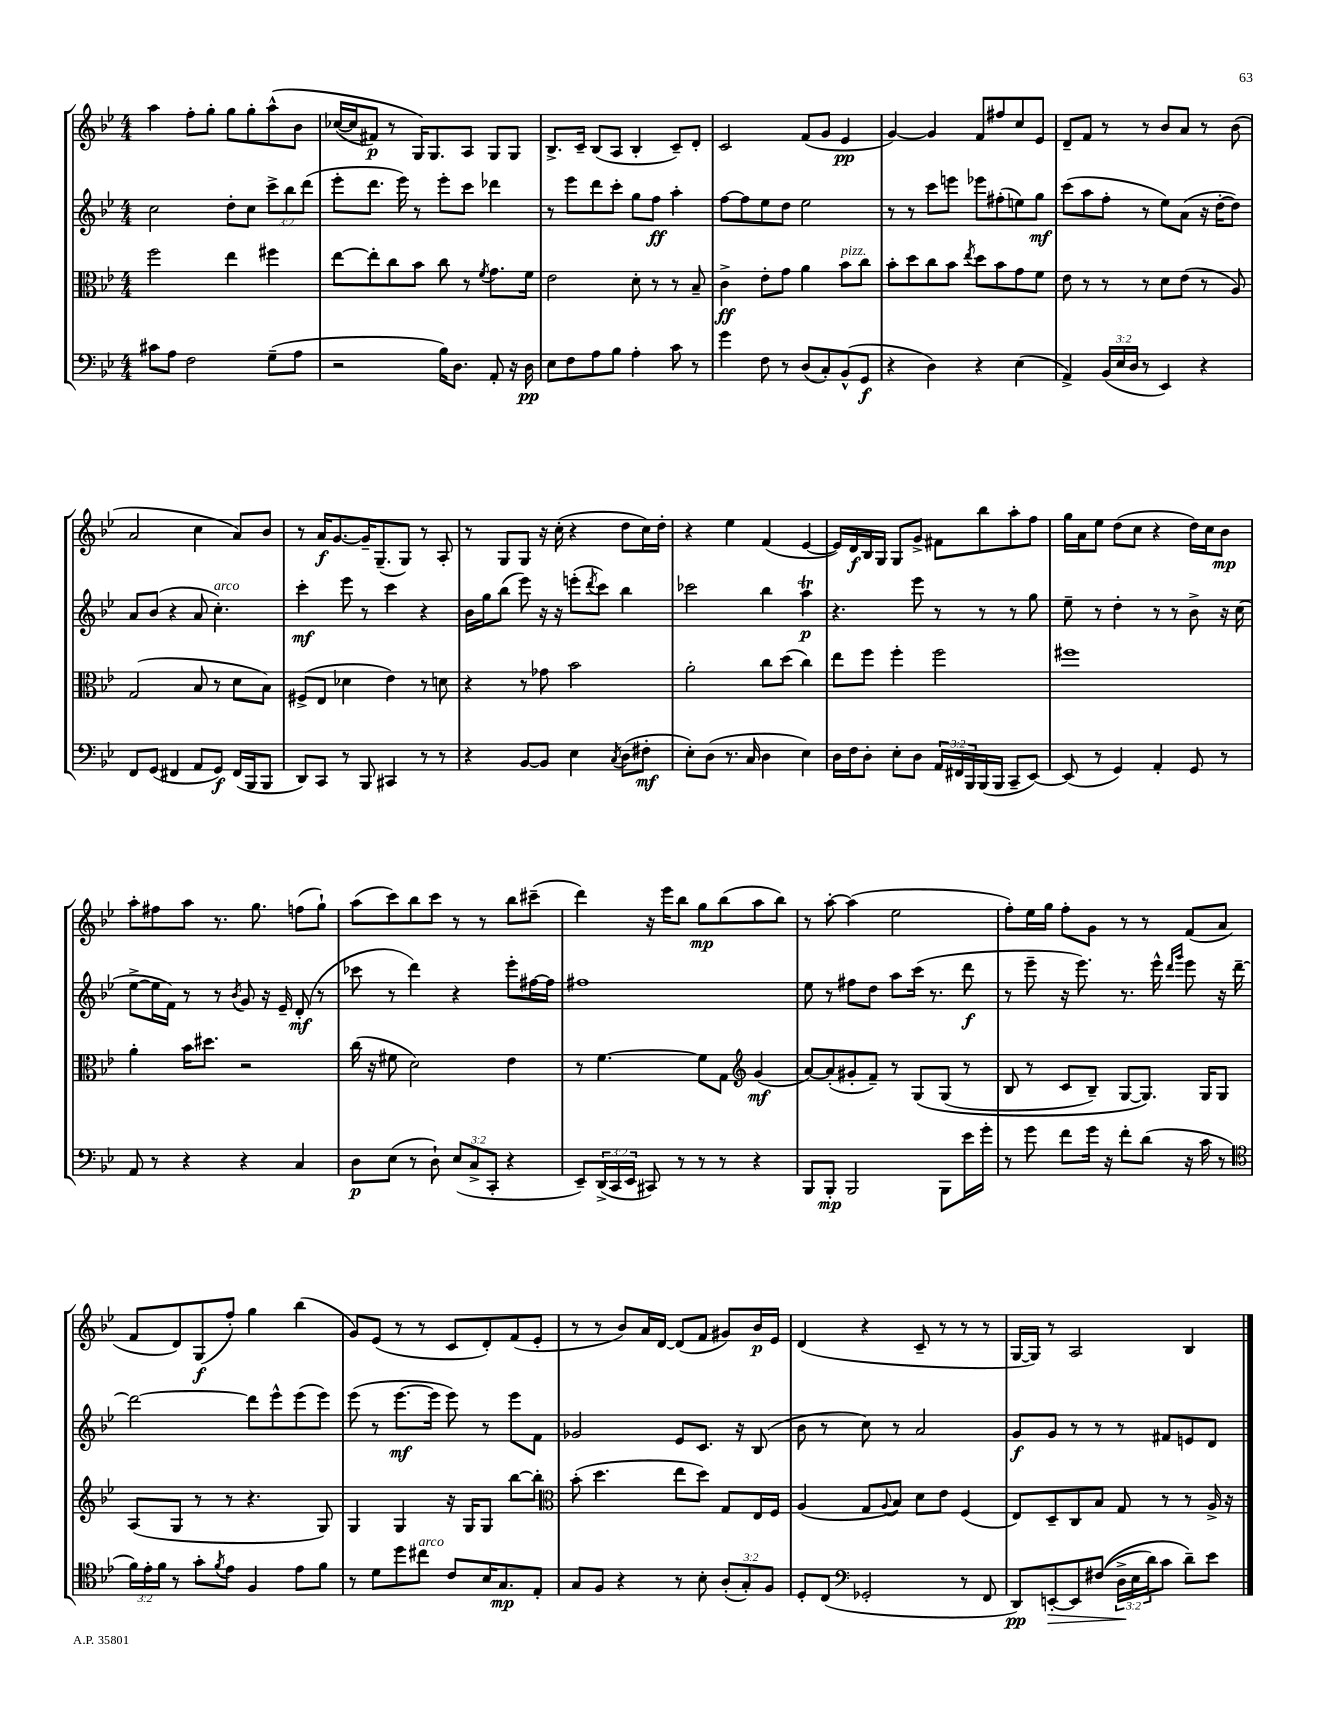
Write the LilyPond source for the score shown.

<<
\new StaffGroup <<
\new Staff = "s0" {
    \clef treble \key bes \major \numericTimeSignature \time 4/4
    a''4 f''8-. g''8-. g''8 g''8-. a''8-^\( bes'8 |
    ces''16~( ces''16 fis'8\p) r8 g16\) g8. a8 g8 g8 |
    bes8.-> c'16-- bes8( a8 bes4-. c'8--) d'8-. |
    c'2 f'8( g'8 ees'4\pp |
    g'4~) g'4 f'8 fis''8 c''8 ees'8 |
    d'8-- f'8 r8 r8 bes'8 a'8 r8 bes'8( |
    a'2 c''4 a'8) bes'8 |
    r8 a'16\f g'8.~ g'16-- g8.--( g8) r8 a8-. |
    r8 g8 g8 r16 c''16-.( r4 d''8 c''16) d''16-. |
    r4 ees''4 f'4( ees'4~ |
    ees'16) d'16\f bes16 g16 g8 g'8-> fis'8 bes''8 a''8-. f''8 |
    g''16 a'16 ees''8 d''8( c''8 r4 d''16) c''16 bes'8\mp |
    a''8-. fis''8 a''8 r8. g''8. f''8( g''8-!) |
    a''8( c'''8) bes''8 c'''8 r8 r8 bes''8 cis'''8--( |
    d'''4) r16 ees'''16 bes''8 g''8\mp bes''8( a''8 bes''8) |
    r8 a''8~-. a''4( ees''2 |
    f''8-.) ees''16 g''16 f''8-. g'8 r8 r8 f'8( a'8 |
    f'8 d'8) g8\f( f''8-.) g''4 bes''4( |
    g'8) ees'8( r8 r8 c'8 d'8-.) f'8( ees'8-. |
    r8 r8 bes'8) a'16 d'16~ d'8( f'8 gis'8) bes'16\p ees'16 |
    d'4( r4 c'8-- r8 r8 r8 |
    g16~ g16) r8 a2 bes4 \bar "|." |
}
\new Staff = "s1" {
    \clef treble \key bes \major \numericTimeSignature \time 4/4 \override Staff.TupletNumber.text = #tuplet-number::calc-fraction-text
    c''2 d''8-. c''8 \tuplet 3/2 { c'''8-> bes''8 d'''8( } |
    ees'''8-. d'''8. ees'''16) r8 ees'''8-. c'''8 des'''4 |
    r8 ees'''8 d'''8 c'''8-. g''8 f''8\ff a''4-. |
    f''8~ f''8 ees''8 d''8 ees''2 |
    r8 r8 c'''8 e'''8 ees'''8 fis''8-.( e''8) g''8\mf |
    c'''8( a''8 f''8-. r8 ees''8) a'8( r16 d''16~-. d''8) |
    a'8 bes'8( r4 a'8 c''4.-.^\markup { \italic "arco" }) |
    c'''4-.\mf ees'''8 r8 c'''4 r4 |
    bes'16 g''16 bes''8( ees'''8) r16 r16 e'''8-.( \acciaccatura { d'''8 } c'''8) bes''4 |
    ces'''2 bes''4 a''4\trill\p |
    r4. ees'''8 r8 r8 r8 g''8 |
    ees''8-- r8 d''4-. r8 r8 bes'8-> r16 c''16( |
    ees''8~-> ees''16 f'16) r8 r8 \acciaccatura { bes'8 } g'8 r16 ees'16-- d'8-.\mf( r8 |
    ces'''8 r8 d'''4) r4 ees'''8-. fis''16~ fis''16 |
    fis''1 |
    ees''8 r8 fis''8 d''8 a''8 c'''16( r8. d'''8\f |
    r8 ees'''8-- r16 ees'''8.) r8. ees'''16-^ \grace { d'''16 g'''16 } ees'''8 r16 d'''16~-- |
    d'''2~ d'''8 ees'''8-^ ees'''8( ees'''8) |
    ees'''8( r8 ees'''8.~\mf ees'''16 ees'''8) r8 ees'''8 f'8 |
    ges'2 ees'8 c'8. r16 bes8( |
    bes'8 r8 c''8) r8 a'2 |
    g'8\f g'8 r8 r8 r8 fis'8 e'8 d'8 \bar "|." |
}
\new Staff = "s2" {
    \clef alto \key bes \major \numericTimeSignature \time 4/4
    f''2 ees''4 fis''4 |
    ees''8~ ees''8-. c''8 bes'8 c''8 r8 \acciaccatura { f'8 } g'8. f'16 |
    ees'2 d'8-. r8 r8 bes8-- |
    c'4->\ff ees'8-. g'8 a'4 bes'8^\markup { \italic "pizz." } c''8 |
    bes'8-. d''8 c''8 bes'8 \acciaccatura { ees''8 } d''8 bes'8 g'8 f'8 |
    ees'8 r8 r8 r8 d'8 ees'8( r8 a8) |
    g2( bes8 r8 d'8 bes8) |
    fis8->( ees8 des'4 ees'4) r8 d'8 |
    r4 r8 ges'8 bes'2 |
    a'2-. c''8 d''8( c''4) |
    ees''8 f''8 f''4-. f''2 |
    fis''1 |
    a'4-. bes'16 dis''8. r2 |
    c''16( r16 fis'8 d'2) ees'4 |
    r8 f'4.~ f'8 g8 \clef treble g'4\mf( |
    a'8~) a'8-.( gis'8-. f'8--) r8 g8\( g8( r8 |
    bes8 r8 c'8 bes8--) g8~ g8.\) g16 g8 |
    a8( g8 r8 r8 r4. g8) |
    g4 g4 r16 g16 g8 bes''8~ bes''8-. |
    \clef alto bes'8-.( d''4. ees''8 d''8) g8 ees16 f16 |
    a4( g8 \appoggiatura { a8 } bes8) d'8 ees'8 f4( |
    ees8) d8-- c8 bes8 g8 r8 r8 a16-> r16 \bar "|." |
}
\new Staff = "s3" {
    \clef bass \key bes \major \numericTimeSignature \time 4/4 \override Staff.TupletNumber.text = #tuplet-number::calc-fraction-text
    cis'8 a8 f2 g8--( a8 |
    r2 bes16) d8. a,8-. r16 d16\pp |
    ees8 f8 a8 bes8 a4-. c'8 r8 |
    g'4 f8 r8 d8( c8-.) bes,8-^( g,8\f |
    r4 d4) r4 ees4( |
    a,4->) \tuplet 3/2 { bes,16( ees16 d16 } r8 ees,4) r4 |
    f,8 g,8( fis,4 a,8 g,8\f) fis,16( bes,,16 bes,,8 |
    d,8) c,8 r8 bes,,8 cis,4 r8 r8 |
    r4 bes,8~ bes,8 ees4 \acciaccatura { c8 } d8( fis8-.\mf |
    ees8-.) d8( r8. c16 d4 ees4) |
    d16 f16 d8-. ees8-. d8 \tuplet 3/2 { a,16 fis,16 bes,,16 } bes,,16( bes,,16 c,8-- ees,8~) |
    ees,8( r8 g,4) a,4-. g,8 r8 |
    a,8 r8 r4 r4 c4 |
    d8\p ees8( r8 d8-!) \tuplet 3/2 { ees8( c8-> c,8-. } r4 |
    ees,8--) \tuplet 3/2 { d,16->( c,16 ees,16 } cis,8) r8 r8 r8 r4 |
    bes,,8 bes,,8-.\mp bes,,2 bes,,8 ees'16 g'16-. |
    r8 g'8 f'8 g'16 r16 f'8-. d'8( r16 c'16 r8 |
    \clef tenor \tuplet 3/2 { f'16) ees'16-. f'16 } r8 g'8-. \acciaccatura { f'8 } ees'8 f4 ees'8 f'8 |
    r8 d'8 d''8 cis''8^\markup { \italic "arco" } c'8 bes16 g8.\mp ees8-. |
    g8 f8 r4 r8 bes8-. \tuplet 3/2 { a8-.( g8-.) f8 } |
    d8-. c8( \clef bass ges,2-. r8 f,8 |
    d,8\pp) e,8~-.\> e,8 fis8(\( \tuplet 3/2 { d16->\! ees16 d'16) } c'8 d'8--\) ees'8 \bar "|." |
}
>>
>>
\layout { \context { \Score \remove "Bar_number_engraver" } }
